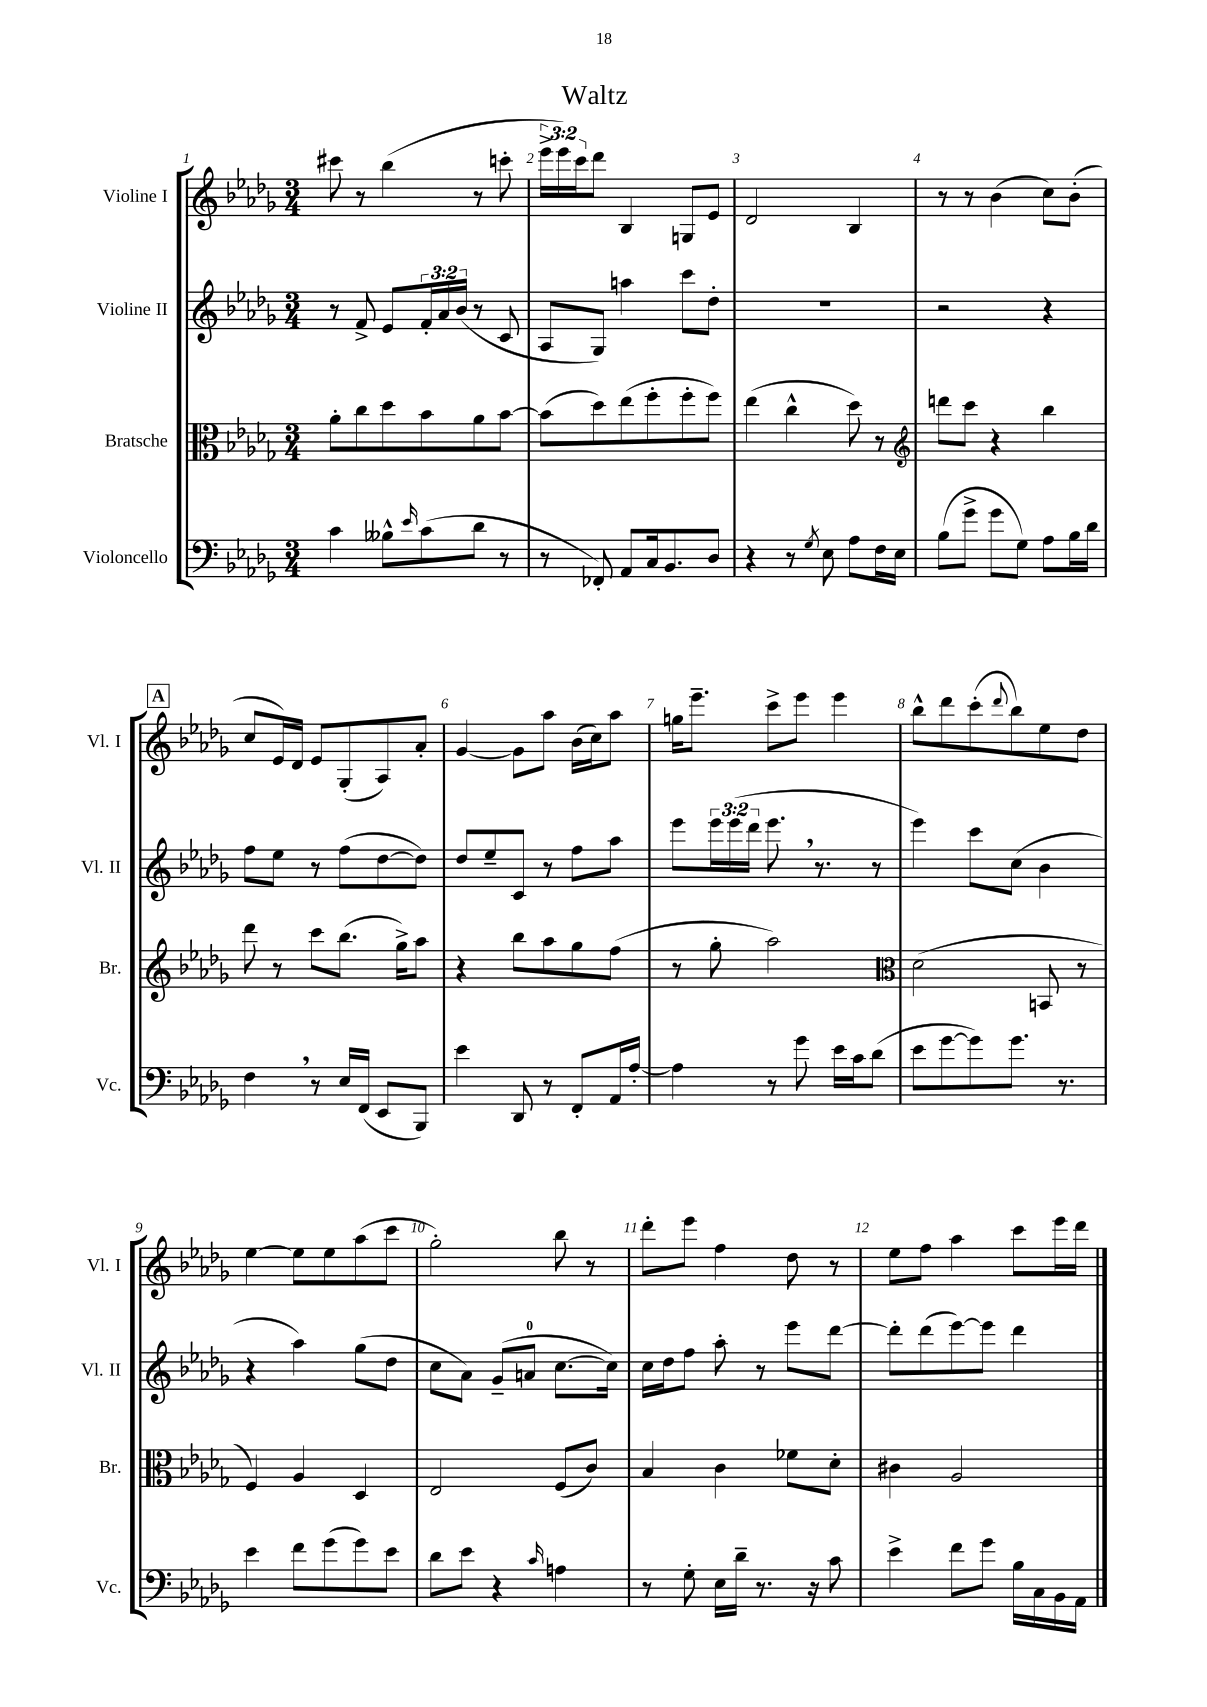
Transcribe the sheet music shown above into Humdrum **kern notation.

**kern	**kern	**kern	**kern
*staff4	*staff3	*staff2	*staff1
*clefF4	*clefC3	*clefG2	*clefG2
*k[b-e-a-d-g-]	*k[b-e-a-d-g-]	*k[b-e-a-d-g-]	*k[b-e-a-d-g-]
*M3/4	*M3/4	*M3/4	*M3/4
4c\	8a-'\L	8r	8ccc#\
.	8cc\	8f^/	8r
8B--^^\L	8dd-\	8e-/L	(4bb-\
16qqe-/	.	.	.
(8c\	8b-\	24f'/L	.
.	.	24a-/	.
.	.	(24b-/JJ	.
8d-\J	8a-\	8r	8r
8r	[8b-\J	8c/	8ccc'\
=	=	=	=
8r	(8b-\]L	8A-/L	24eee-^\LL
.	.	.	24eee-\)
.	.	.	24ccc\J
8FF-'/)	8dd-\)	8G-/J)	8ddd-\J
8AA-/L	(8ee-\	4aa\	4B-/
16C/k	8ff'\	.	.
8.BB-/	.	.	.
.	8ff'\	8ccc\L	8G/L
8D-/J	8ff\J)	8dd-'\J	8e-/J
=	=	=	=
4r	(4ee-\	2.r	2d-/
8r	4cc^^\	.	.
8qG-/	.	.	.
8E-\	.	.	.
8A-\L	8dd-\)	.	4B-/
16F\L	8r	.	.
16E-\JJ	.	.	.
=	=	=	=
*	*clefG2	*	*
(8B-\L	8ddd\L	2r	8r
8g-^\J	8ccc\J	.	8r
8g-\L	4r	.	(4b-\
8G-\J)	.	.	.
8A-\L	4bb-\	4r	8cc\L)
16B-\L	.	.	(8b-'\J
16d-\JJ	.	.	.
=	=	=	=
4F\	8ddd-\	8ff\L	8cc/L
.	8r	8ee-\J	16e-/L)
.	.	.	16d-/JJ
8r	8ccc\L	8r	8e-/L
16E-/LL	(8.bb-\J	(8ff\L	(8G-'/
(16FF/JJ	.	.	.
8EE-/L	.	[8dd-\	8A-/)
.	16gg-^\LK)	.	.
8BBB-/J)	8aa-\J	8dd-\]J)	8a-'/J
=	=	=	=
4e-\	4r	8dd-/L	[4g-/
.	.	8ee-~/	.
8DD-/	8bb-\L	8c/J	8g-\]L
8r	8aa-\	8r	8aa-\J
8FF'/L	8gg-\	8ff\L	(16b-\LL
.	.	.	16cc\J)
16AA-/L	(8ff\J	8aa-\J	8aa-\J
[16A-'/JJ	.	.	.
=	=	=	=
4A-\]	8r	8eee-\L	16gg\LK
.	.	.	8.eee-~\J
.	8gg-'\	24eee-\L	.
.	.	(24eee-\	.
.	.	24ddd-\JJ	.
8r	2aa-\)	8.eee-\	8ccc^\L
8g-\	.	.	8eee-\J
.	.	8.r	.
16e-\LL	.	.	4eee-\
16c\J	.	.	.
(8d-\J	.	8r	.
=	=	=	=
*	*clefC3	*	*
8e-\L	(2d-\	4eee-\)	8bb-^^\L
[8g-\	.	.	8ddd-\
8g-\])	.	8ccc\L	(8ccc'\
.	.	.	8qqddd-/
8.g-\J	.	(8cc\J	8bb-\)
.	8BB/	4b-\	8ee-\
8.r	.	.	.
.	8r	.	8dd-\J
=	=	=	=
4e-\	4F/)	4r	[4ee-\
8f\L	4A-/	4aa-\)	8ee-\]L
(8g-\	.	.	8ee-\
8g-\)	4D-/	(8gg-\L	(8aa-\
8e-\J	.	8dd-\J	8ccc\J
=	=	=	=
8d-\L	2E-/	8cc\L	2gg-'\)
8e-\J	.	8a-\J)	.
4r	.	(8g-~/L	.
.	.	8a/J	.
16qqc/	.	.	.
4A\	(8F/L	[8.cc\L	8bb-\
.	8c/J)	.	8r
.	.	16cc\]Jk)	.
=	=	=	=
8r	4B-/	16cc\LL	8ddd-'\L
.	.	16dd-\J	.
8G-'\	.	8ff\J	8eee-\J
16E-\LL	4c\	8aa-'\	4ff\
16d-~\JJ	.	.	.
8.r	.	8r	.
.	8f-\L	8eee-\L	8dd-\
16r	.	.	.
8c\	8d-'\J	[8ddd-\J	8r
=	=	=	=
4e-^\	4c#\	8ddd-'\]L	8ee-\L
.	.	(8ddd-\	8ff\J
8f\L	2A-/	[8eee-\)	4aa-\
8g-\J	.	8eee-\]J	.
16B-\LL	.	4ddd-\	8ccc\L
16C\	.	.	.
16BB-\	.	.	16eee-\L
16AA-\JJ	.	.	16ddd-\JJ
==	==	==	==
*-	*-	*-	*-
